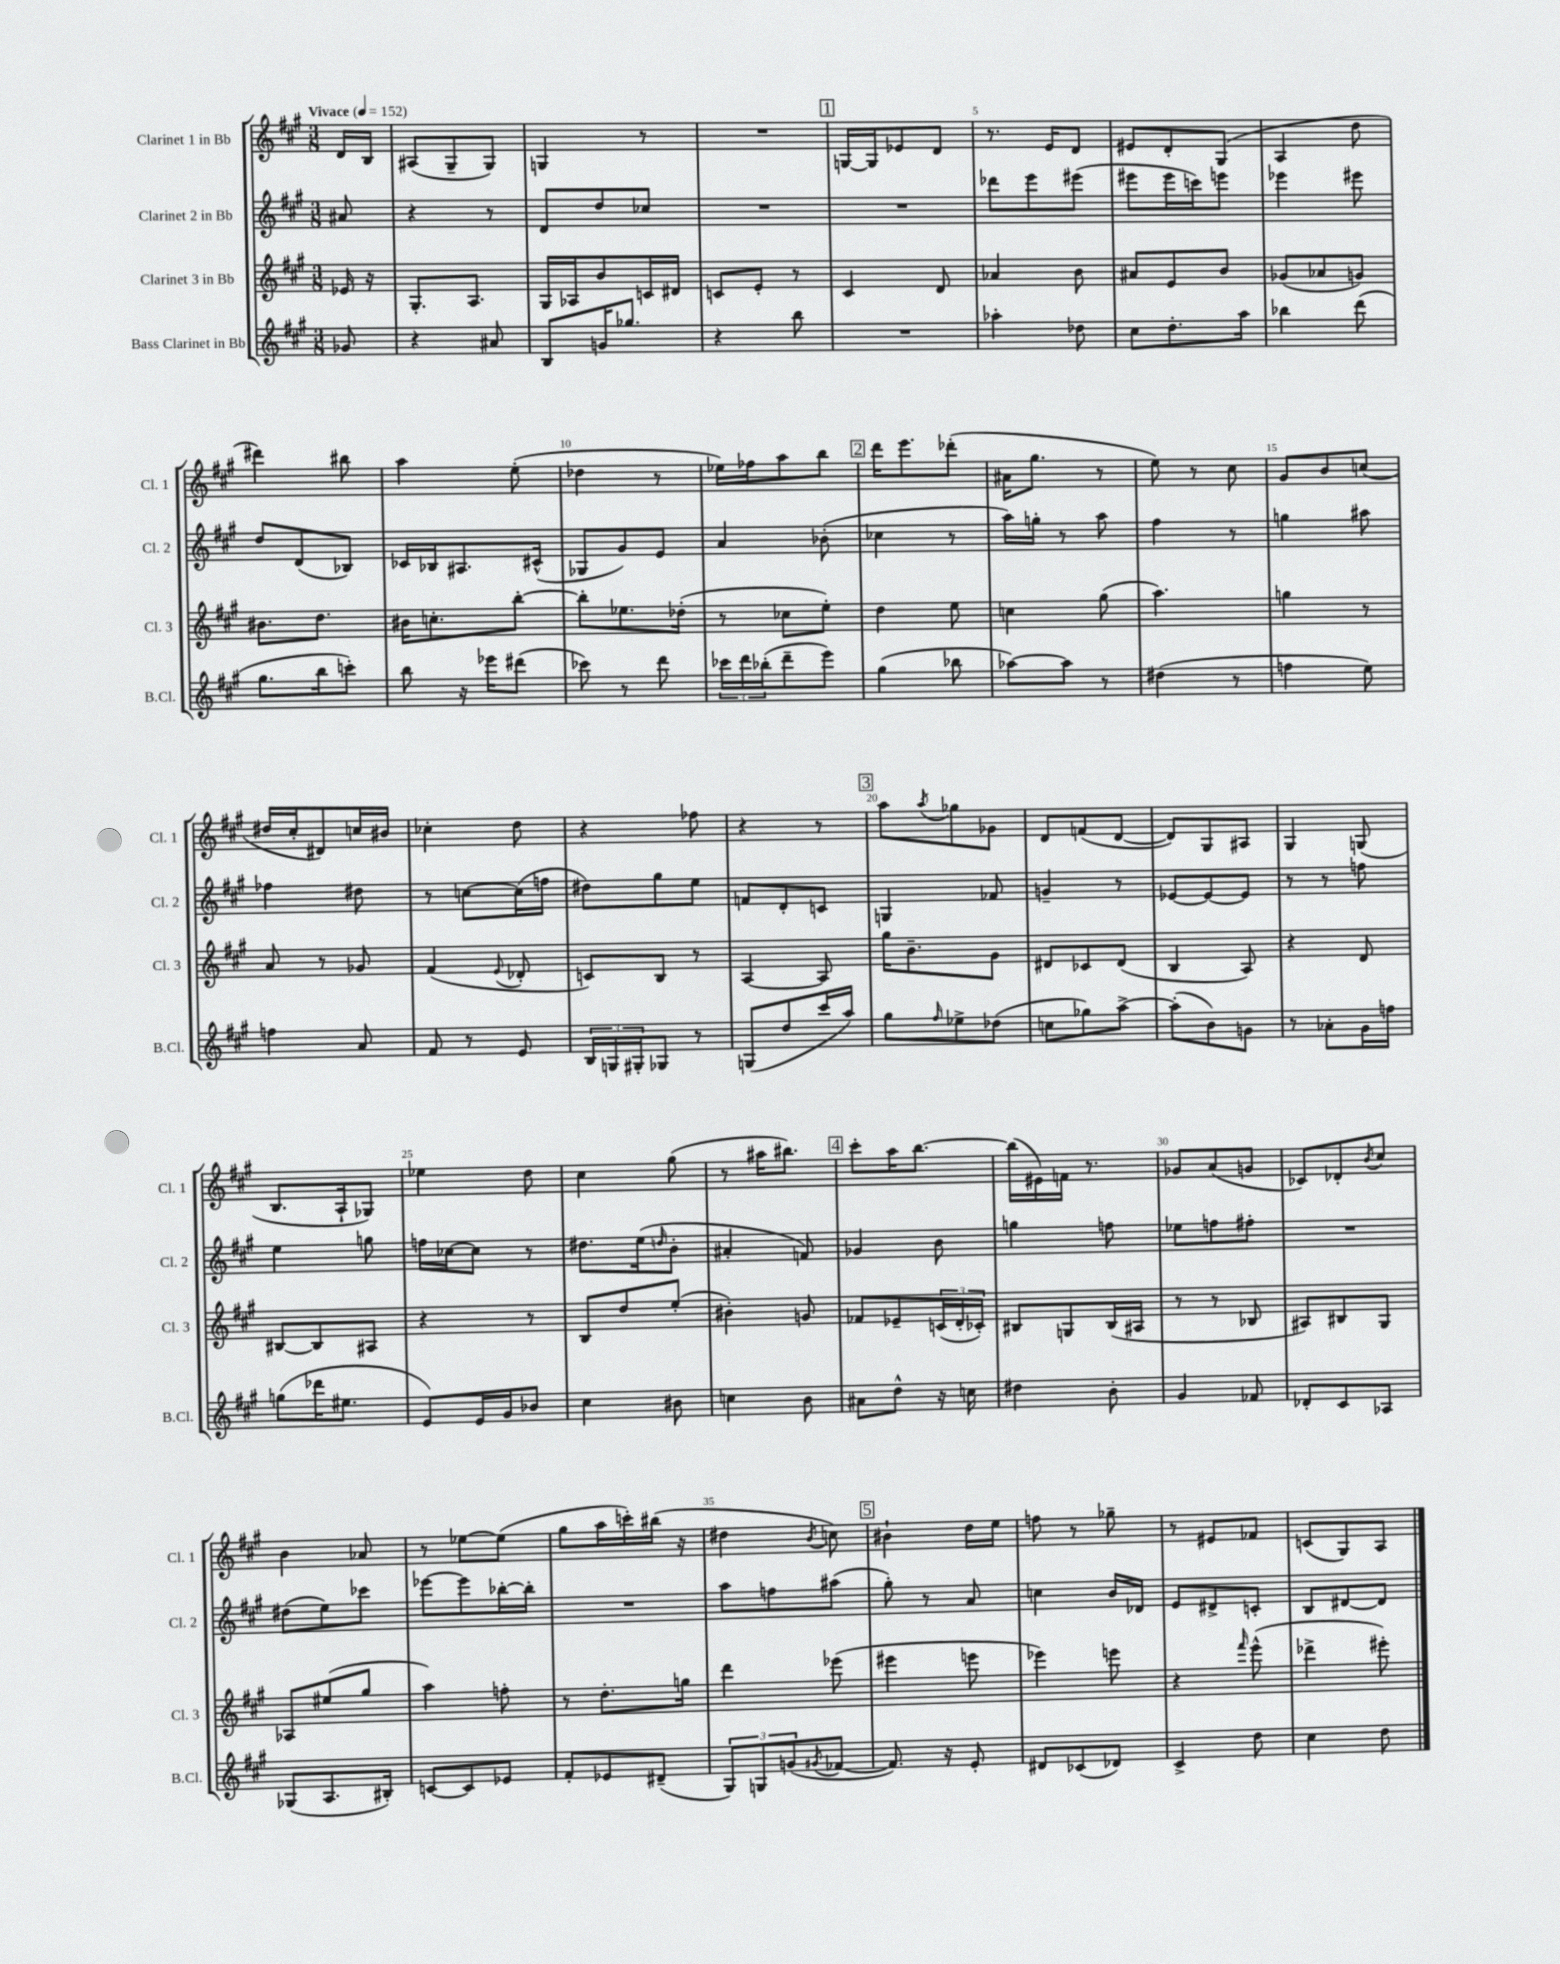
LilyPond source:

<<
\new StaffGroup <<
\new Staff = "s0" \with { instrumentName = "Clarinet 1 in Bb" shortInstrumentName = "Cl. 1" } {
    \clef treble \key a \major \numericTimeSignature \time 3/8 \partial 8 \tempo "Vivace" 4 = 152
    d'16 b16 |
    ais8( gis8-- gis8) |
    g4 r8 |
    R4. |
    \mark \markup { \box "1" } g16~ g16 ees'8 d'8 |
    r8. e'16 d'8 |
    eis'8 d'8-. gis8( |
    a4 d''8 |
    dis'''4) bis''8 |
    a''4 e''8-.( |
    des''4 r8 |
    ees''16) fes''16 a''8 b''8 |
    \mark \markup { \box "2" } d'''16 e'''8. des'''8-.( |
    ais'16 gis''8. r8 |
    e''8) r8 cis''8 |
    gis'8 b'8 c''8( |
    dis''16 cis''16-. dis'8) c''16 bis'16 |
    ces''4-. d''8 |
    r4 fes''8 |
    r4 r8 |
    \mark \markup { \box "3" } a''8 \acciaccatura { a''8 } ges''8 ges'8 |
    d'8 f'8( d'8~ |
    d'8) gis8 ais8 |
    gis4 g8( |
    b8. a16-! ges8) |
    ees''4 d''8 |
    cis''4 gis''8( |
    r8 ais''16 bis''8.) |
    \mark \markup { \box "4" } cis'''8-. a''16 b''8.~ |
    b''16( eis'16) f'16 r8. |
    ges'8 a'8( g'8 |
    ces'8) des'8-. \acciaccatura { b'8 } cis''8 |
    b'4 aes'8 |
    r8 ees''8~ ees''8( |
    gis''8 a''16 c'''16-.) bis''16( r16 |
    dis''4 \acciaccatura { b'8 } c''8) |
    \mark \markup { \box "5" } bis'4-! d''16 e''16 |
    f''8 r8 ges''8-- |
    r8 eis'8 fes'8 |
    c'8( gis8) a8 \bar "|." |
}
\new Staff = "s1" \with { instrumentName = "Clarinet 2 in Bb" shortInstrumentName = "Cl. 2" } {
    \clef treble \key a \major \numericTimeSignature \time 3/8 \partial 8
    ais'8 |
    r4 r8 |
    d'8 d''8 ces''8 |
    R4. |
    \mark \markup { \box "1" } R4. |
    des'''8 e'''8 eis'''8( |
    eis'''8 eis'''16 c'''16) e'''8 |
    ees'''4 eis'''8 |
    d''8 d'8( bes8) |
    ces'16 bes16 ais8. cis'16-^( |
    ges8 gis'8) e'8 |
    a'4 bes'8-.( |
    \mark \markup { \box "2" } ces''4 r8 |
    a''16) g''16-. r8 a''8 |
    fis''4 r8 |
    g''4 ais''8 |
    fes''4 dis''8 |
    r8 c''8~ c''16( f''16 |
    dis''8) gis''8 e''8 |
    f'8 d'8-. c'8 |
    \mark \markup { \box "3" } g4 fes'8 |
    g'4-- r8 |
    ees'8~ ees'8~ ees'8 |
    r8 r8 f''8 |
    e''4 g''8 |
    f''16 ces''16~ ces''8 r8 |
    dis''8. e''16( \grace { d''16 } b'8-. |
    ais'4-. f'8) |
    \mark \markup { \box "4" } ges'4 b'8 |
    g''4 f''8 |
    ees''8 f''8 fis''8-. |
    R4. |
    dis''8( e''8) ces'''8 |
    ees'''8~ ees'''8 bes''16~-. bes''16-. |
    R4. |
    a''8 f''8 ais''8( |
    \mark \markup { \box "5" } gis''8-.) r8 a'8 |
    c''4 b'16 des'16 |
    e'8 dis'8-> c'8-. |
    b8 dis'8~ dis'8 \bar "|." |
}
\new Staff = "s2" \with { instrumentName = "Clarinet 3 in Bb" shortInstrumentName = "Cl. 3" } {
    \clef treble \key a \major \numericTimeSignature \time 3/8 \partial 8
    ees'16 r16 |
    gis8.-. a8. |
    gis16 aes16 b'8 c'16 dis'16 |
    c'8 e'8-. r8 |
    \mark \markup { \box "1" } cis'4 d'8 |
    aes'4 b'8 |
    ais'8 e'8 b'8 |
    ges'8( aes'8 g'8) |
    bis'8. d''8. |
    bis'16 c''8.-. b''8~-. |
    b''8-. ees''8. des''16-.( |
    r8 ces''8 e''8-.) |
    \mark \markup { \box "2" } d''4 e''8 |
    c''4 gis''8( |
    a''4.) |
    g''4 r8 |
    a'8 r8 ges'8 |
    fis'4( \appoggiatura { e'8 } des'8-. |
    c'8) b8 r8 |
    a4~ a8 |
    \mark \markup { \box "3" } gis''16 b'8.-- gis'8 |
    dis'8 ces'8 dis'8( |
    b4 a8) |
    r4 d'8 |
    bis8~ bis8 ais8 |
    r4 r8 |
    b8 d''8 e''8-.( |
    bis'4-.) g'8 |
    \mark \markup { \box "4" } fes'8 ees'8-- \tuplet 3/2 { c'16( d'16-. ces'16-.) } |
    bis8 g8 bis16( ais16 |
    r8 r8 bes8 |
    ais8) bis8 gis8 |
    aes8 eis''8( gis''8 |
    a''4) f''8-. |
    r8 d''8.-. g''16 |
    d'''4 ees'''8( |
    \mark \markup { \box "5" } eis'''4 e'''8 |
    ees'''4) e'''8 |
    r4 \grace { fis'''16 } e'''8-^( |
    des'''4-> eis'''8-.) \bar "|." |
}
\new Staff = "s3" \with { instrumentName = "Bass Clarinet in Bb" shortInstrumentName = "B.Cl." } {
    \clef treble \key a \major \numericTimeSignature \time 3/8 \partial 8
    ges'8 |
    r4 ais'8 |
    b8 g'16 ges''8. |
    r4 b''8 |
    \mark \markup { \box "1" } R4. |
    aes''4-. des''8 |
    cis''8 d''8.-. a''16 |
    bes''4 d'''8( |
    gis''8. b''16 c'''8-.) |
    b''8 r16 ees'''16 dis'''8( |
    ces'''8) r8 d'''8 |
    \tuplet 3/2 { ces'''16 d'''16 bes''16-.( } d'''8-- e'''8) |
    \mark \markup { \box "2" } gis''4( bes''8 |
    aes''8~) aes''8 r8 |
    dis''4( r8 |
    f''4 e''8) |
    f''4 a'8 |
    fis'8 r8 e'8 |
    \tuplet 3/2 { b16 g16 gis16-. } ges8 r8 |
    g8( d''8 cis'''16 a''16) |
    \mark \markup { \box "3" } gis''8 \grace { fis''16 } ees''8-> des''8( |
    c''8 ges''8) a''8~-> |
    a''8-.( b'8) g'8 |
    r8 aes'8-. gis'16 f''16 |
    g''8( des'''16 eis''8. |
    e'8) e'16 gis'16 bes'8 |
    cis''4 bis'8 |
    c''4 b'8 |
    \mark \markup { \box "4" } ais'8 d''8-^ r16 c''16 |
    dis''4 b'8-. |
    gis'4 fes'8 |
    des'8-. cis'8 aes8 |
    ges8( a8. bis16-.) |
    c'8~ c'8 ees'8 |
    fis'8-. ees'8 dis'8--( |
    \tuplet 3/2 { gis8) g8 g'8( } \acciaccatura { gis'8 } fes'8~ |
    \mark \markup { \box "5" } fes'8.) r16 e'8-. |
    dis'8 ces'8( des'8) |
    cis'4-> d''8 |
    cis''4 d''8 \bar "|." |
}
>>
>>
\layout { \context { \Score \override BarNumber.break-visibility = ##(#f #t #t) barNumberVisibility = #(every-nth-bar-number-visible 5) } }
